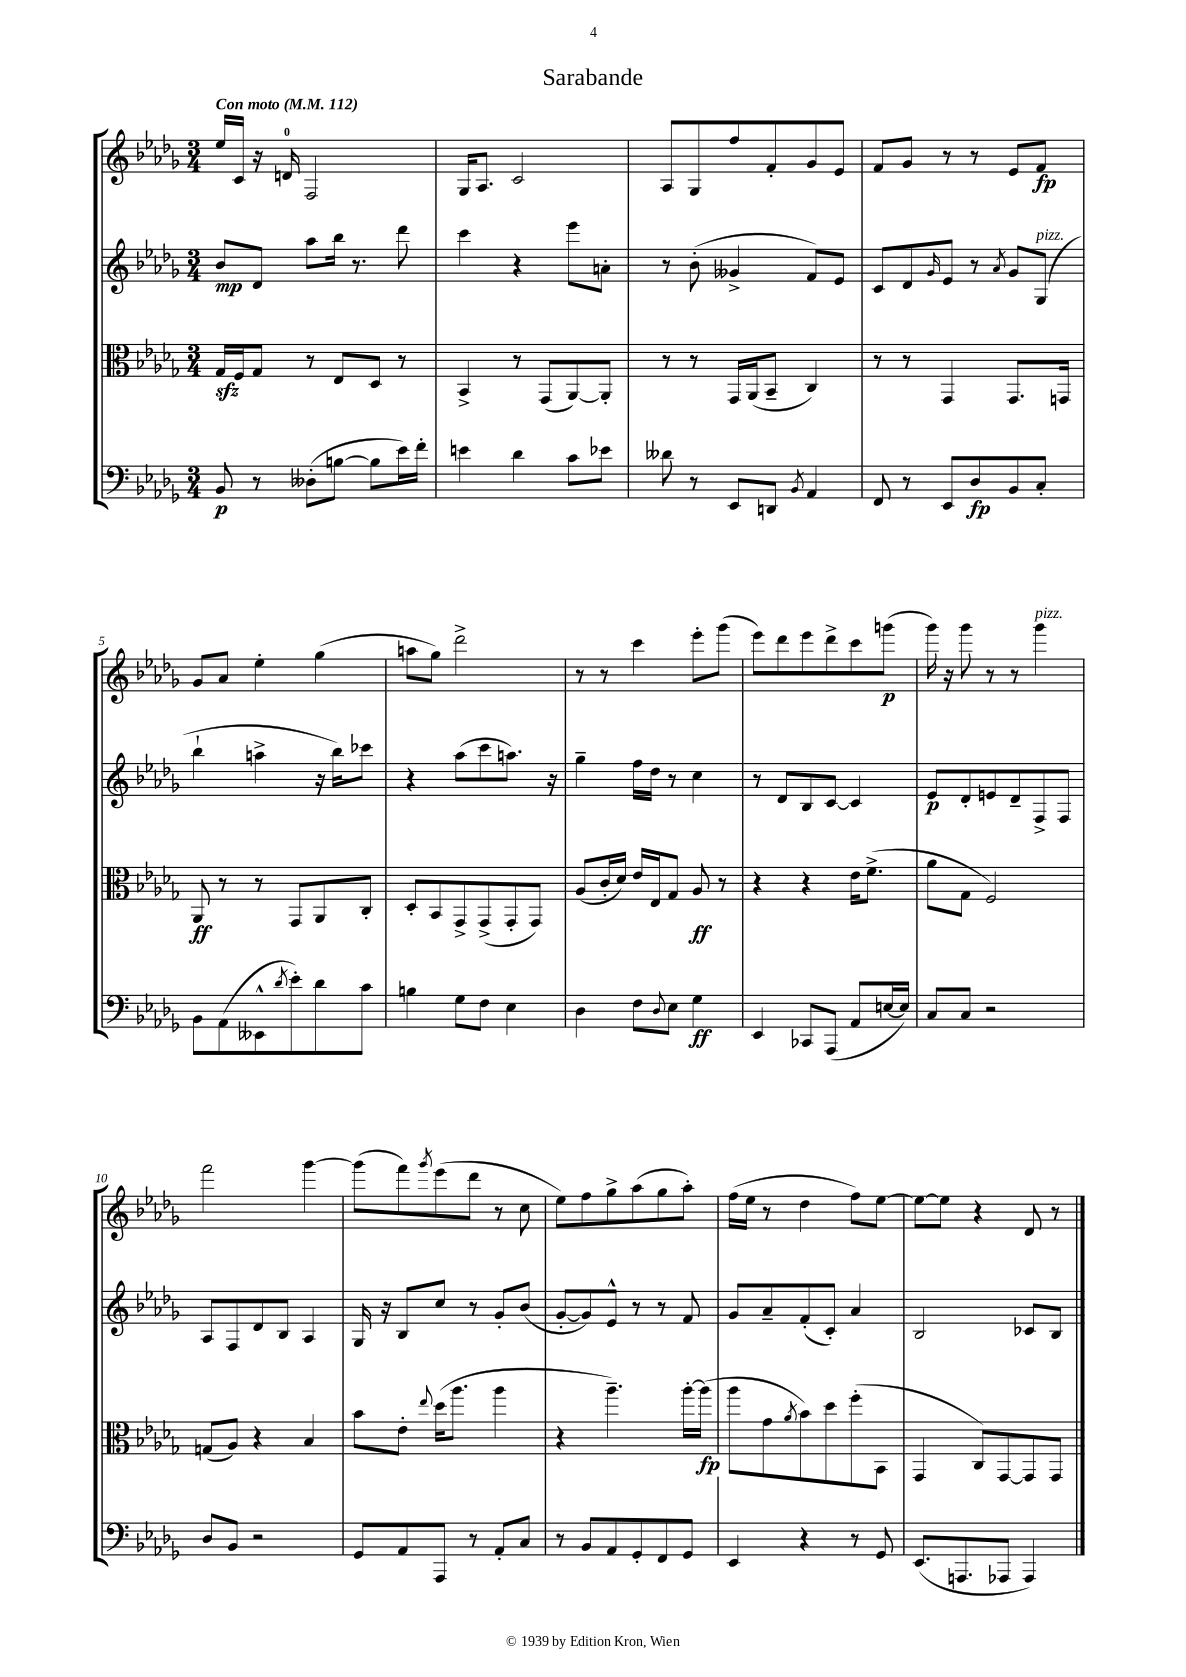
\header { title = "Sarabande" }
<<
\new StaffGroup <<
\new Staff = "s0" {
    \clef treble \key des \major \numericTimeSignature \time 3/4 \tempo "Con moto" 4 = 112
    ees''16 c'16 r16 d'16-0 f2 |
    ges16 aes8. c'2 |
    aes8 ges8 f''8 f'8-. ges'8 ees'8 |
    f'8 ges'8 r8 r8 ees'8 f'8\fp |
    ges'8 aes'8 ees''4-. ges''4( |
    a''8 ges''8) des'''2-> |
    r8 r8 c'''4 ees'''8-. ges'''8( |
    ees'''8) des'''8 ees'''8 des'''8-> c'''8 g'''8\p( |
    ges'''16) r16 ges'''8 r8 r8 ges'''4^\markup { \italic "pizz." } |
    f'''2 ges'''4~ |
    ges'''8( f'''8) \acciaccatura { ges'''8 } ees'''8( des'''8 r8 c''8 |
    ees''8) f''8 ges''8-> aes''8( ges''8 aes''8-.) |
    f''16( ees''16 r8 des''4 f''8) ees''8~ |
    ees''8~ ees''8 r4 des'8 r8 \bar "|." |
}
\new Staff = "s1" {
    \clef treble \key des \major \numericTimeSignature \time 3/4
    bes'8\mp des'8 aes''8 bes''16 r8. des'''8 |
    c'''4 r4 ees'''8 a'8-. |
    r8 bes'8-.( geses'4-> f'8) ees'8 |
    c'8 des'8 \grace { ges'16 } ees'8 r8 \acciaccatura { aes'8 } ges'8 ges8^\markup { \italic "pizz." }( |
    bes''4-! a''4-> r16 bes''16) ces'''8 |
    r4 aes''8( c'''8 a''8.) r16 |
    ges''4-- f''16 des''16 r8 c''4 |
    r8 des'8 bes8 c'8~ c'4 |
    ees'8\p des'8-. e'8 des'8-- f8-> f8 |
    aes8 f8 des'8 bes8 aes4 |
    ges16 r16 bes8 c''8 r8 ges'8-. bes'8( |
    ges'8~-. ges'8) ees'8-^ r8 r8 f'8 |
    ges'8 aes'8-- f'8-.( c'8-.) aes'4 |
    bes2 ces'8 bes8 \bar "|." |
}
\new Staff = "s2" {
    \clef alto \key des \major \numericTimeSignature \time 3/4
    ges16\sfz f16 ges8 r8 ees8 des8 r8 |
    bes,4-> r8 ges,8( aes,8~) aes,8-. |
    r8 r8 ges,16 aes,16( bes,8-- c4) |
    r8 r8 ges,4 ges,8. g,16 |
    aes,8\ff r8 r8 ges,8 aes,8 c8-. |
    des8-. bes,8 ges,8-> ges,8->( ges,8-. ges,8) |
    aes8( c'16-. des'16) ees'16 ees16 ges8 aes8\ff r8 |
    r4 r4 ees'16 f'8.->( |
    aes'8 ges8 f2) |
    g8( aes8) r4 bes4 |
    bes'8 ees'8-. \appoggiatura { ees''8 } des''16( aes''8. aes''4 |
    r4 aes''4.--) aes''16~-. aes''16\fp( |
    aes''8 ges'8 \acciaccatura { aes'8 } bes'8) des''8 f''8-.( bes,8 |
    ges,4 c8) ges,8~ ges,8 ges,8 \bar "|." |
}
\new Staff = "s3" {
    \clef bass \key des \major \numericTimeSignature \time 3/4
    bes,8\p r8 deses8-.( b8~ b8 ees'16) f'16-. |
    e'4 des'4 c'8 ees'8 |
    deses'8 r8 ees,8 d,8 \acciaccatura { bes,8 } aes,4 |
    f,8 r8 ees,8 des8\fp bes,8 c8-. |
    bes,8 aes,8( eeses,8-^ \acciaccatura { des'8 } ees'8-.) des'8 c'8 |
    b4 ges8 f8 ees4 |
    des4 f8 \appoggiatura { des8 } ees8 ges4\ff |
    ees,4 ces,8 aes,,8( aes,8 e16~ e16) |
    c8 c8 r2 |
    des8 bes,8 r2 |
    ges,8 aes,8 aes,,8 r8 aes,8-. c8 |
    r8 bes,8 aes,8 ges,8-. f,8 ges,8 |
    ees,4 r4 r8 ges,8 |
    ees,8.( a,,8. aes,,8 aes,,4) \bar "|." |
}
>>
>>
